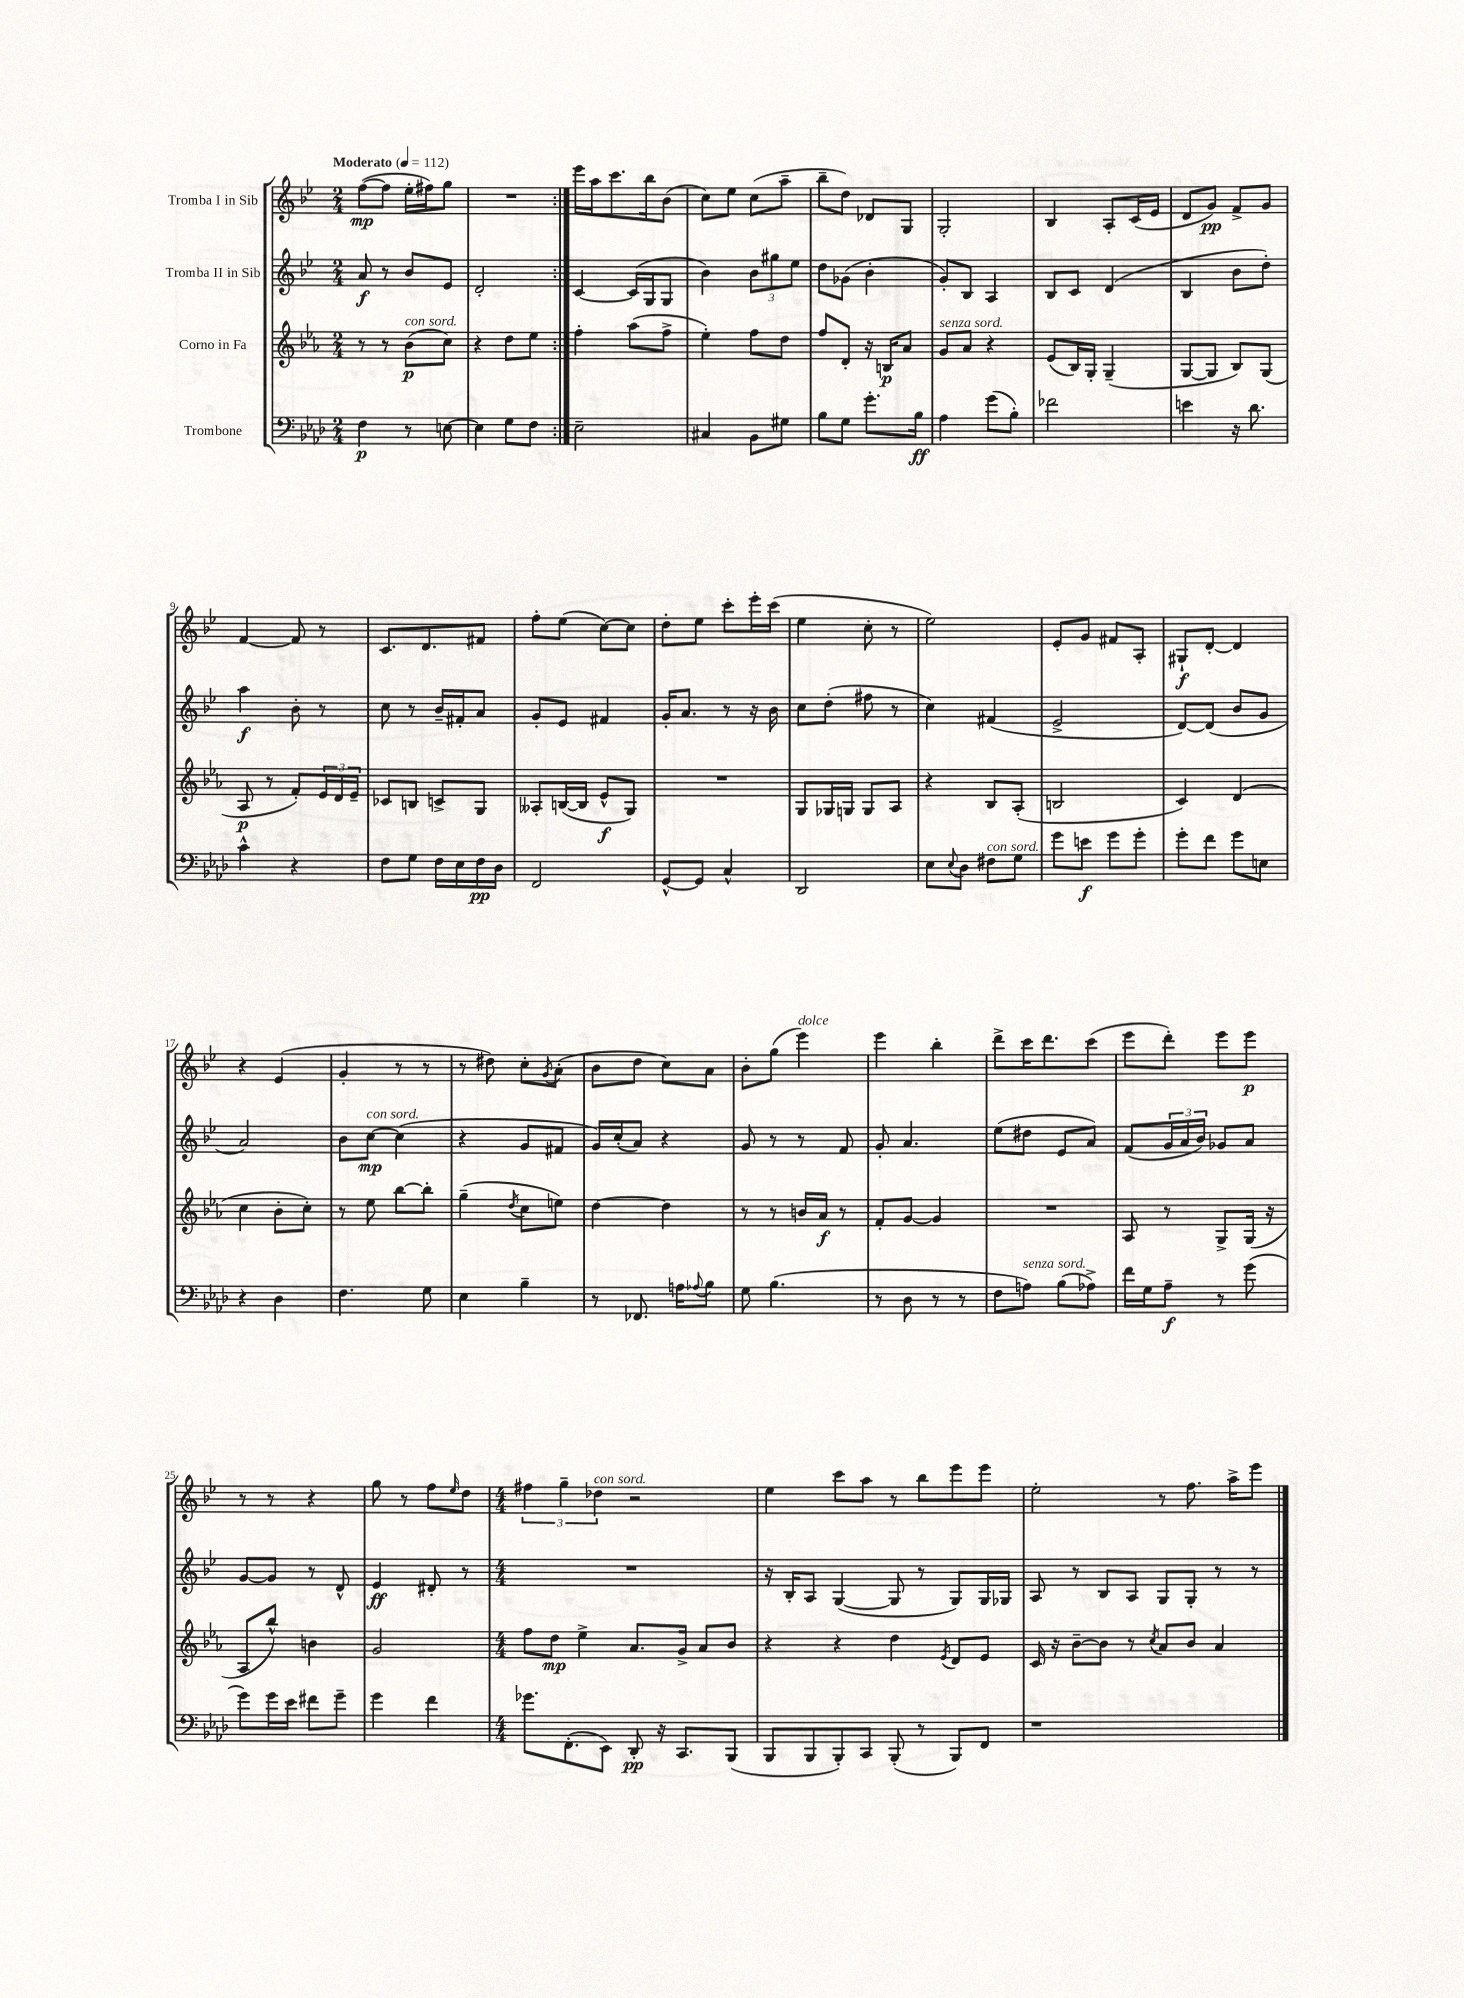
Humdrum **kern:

**kern	**kern	**kern	**kern
*staff4	*staff3	*staff2	*staff1
*clefF4	*clefG2	*clefG2	*clefG2
*k[b-e-a-d-]	*k[b-e-a-]	*k[b-e-]	*k[b-e-]
*M2/4	*M2/4	*M2/4	*M2/4
*MM112	*MM112	*MM112	*MM112
4F	8r	8a	([8ff
.	8r	8r	8ff]
8r	(8b-	8b-	16ee-'
.	.	.	16ff#)
[8E	8cc)	8e-	8gg
=	=	=	=
4E]	4r	2d'	2r
8G	8dd	.	.
8F	8ee-	.	.
=:|!	=:|!	=:|!	=:|!
2E-~	4ff'	[4c	16eee-
.	.	.	16aa
.	.	.	8.ccc
.	(8aa-	(16c]	.
.	.	16G	16bb-
.	8ff^	8G	(8b-
=	=	=	=
4C#	4ee-')	4b-)	8cc)
.	.	.	8ee-
8BB-	8ff	12b-	(8cc
.	.	12gg#	.
8G#	8dd	.	8aa~
.	.	12ee-	.
=	=	=	=
8B-	8ff	8dd	8bb-~
8G	8d'	(8g-	8dd)
8.g'	16r	4b-'	8d-
.	16B	.	.
.	8a-	.	8G
16B-	.	.	.
=	=	=	=
4A-	8g	8g')	2G'
.	8a-	8B-	.
(8g	4r	4A	.
8B-')	.	.	.
=	=	=	=
2f-	(8e-	8B-	4B-
.	16B-)	8c	.
.	16G'	.	.
.	(4G~	(4d	8A'
.	.	.	(16c
.	.	.	16e-
=	=	=	=
4e	[8G	4B-	8d
.	8G]	.	8g)
16r	8B-)	8b-	8f^
8.d-	.	.	.
.	(8G	8dd')	8g
=	=	=	=
4c^^	8A-	4aa	[4f
.	8r	.	.
4r	8f')	8b-'	8f]
.	24e-	8r	8r
.	24d	.	.
.	24e-~	.	.
=	=	=	=
8F	8c-	8cc	8.c
8G	8B	8r	.
.	.	.	8.d
16F	8c^	16b-~	.
16E-	.	16f#'	.
16F	8G	8a	8f#
16D-	.	.	.
=	=	=	=
2FF	8A--'	8g'	8ff'
.	([16B	8e-	(8ee-
.	16B]	.	.
.	8e-^^	4f#	[8cc)
.	8G)	.	8cc]
=	=	=	=
[8GG^^	2r	16g'	8dd'
.	.	8.a	.
8GG]	.	.	8ee-
4C^^	.	8r	8ccc'
.	.	16r	16eee-'
.	.	16b-	(16ccc
=	=	=	=
2DD-	8G	8cc	4ee-
.	16G-	(8dd'	.
.	16G	.	.
.	8G	8ff#	8cc'
.	8A-	8r	8r
=	=	=	=
8E-	4r	4cc)	2ee-)
8qqE-	.	.	.
8D-	.	.	.
8F#	8B-	(4f#	.
8G	(8A-'	.	.
=	=	=	=
8g	2B	2e-^	8e-'
8e	.	.	8g
8g	.	.	8f#
8g'	.	.	8A'
=	=	=	=
8g'	4c)	[8d)	8G#`
8f	.	(8d]	[8d'
8g	(4d	8b-	4d]
8E	.	8g	.
=	=	=	=
4r	4cc	2a)	4r
4D-	8b-'	.	(4e-
.	8cc')	.	.
=	=	=	=
4.F	8r	8b-	4g'
.	8ee-	[8cc	.
.	[8bb-	(4cc]	8r
8G	8bb-']	.	8r
=	=	=	=
4E-	(4gg~	4r	8r
.	.	.	8dd#)
.	8qdd	.	.
4B-~	8cc	8g	8cc'
.	.	.	8qg
.	8ee)	8f#	(8a'
=	=	=	=
8r	[4dd	16g)	8b-
.	.	(16cc'	.
8.FF-	.	8a)	8dd
.	4dd]	4r	8cc)
16A	.	.	.
8qqA-	.	.	.
8B-	.	.	8a
=	=	=	=
8G	8r	8g	8b-'
(4.B-	8r	8r	(8gg
.	16b	8r	4eee-)
.	16a-	.	.
.	8r	8f	.
=	=	=	=
8r	8f'	8g'	4eee-
8D-	[8g	4.a	.
8r	4g]	.	4bb-'
8r	.	.	.
=	=	=	=
8F	2r	(8ee-	8ddd^
8A)	.	8dd#	16ccc
.	.	.	8.ddd
(8B-	.	8e-	.
8A-^)	.	8a)	(8ccc
=	=	=	=
16f	8A-	(8f	8eee-
16G	.	.	.
8A-~	8r	24g	8ddd')
.	.	24a	.
.	.	24b-)	.
8r	8G^	8g-	8eee-
(8g	(16G	8a	8eee-
.	16r	.	.
=	=	=	=
8g)	8A-	[8g	8r
16g	8bb-^^)	8g]	8r
16e-	.	.	.
8f#	4b	8r	4r
8g~	.	8d^^	.
=	=	=	=
4g	2g	4e-	8gg
.	.	.	8r
4f	.	8d#'	8ff
.	.	.	16qqee-
.	.	8r	8dd
=	=	=	=
*M4/4	*M4/4	*M4/4	*M4/4
8.g-	8ff	1r	6ff#
.	8dd	.	.
.	.	.	6gg~
(8.FF'	.	.	.
.	4ee-^	.	.
.	.	.	6dd-
8EE-)	.	.	.
8DD-'	8.a-	.	2r
16r	.	.	.
8.CC	16g^	.	.
.	8a-	.	.
(8BBB-	8b-	.	.
=	=	=	=
8BBB-	4r	16r	4ee-
.	.	16B-'	.
8BBB-	.	8A	.
8BBB-')	4r	([4G	8ccc
8CC	.	.	8aa
(8BBB-'	4dd	8G]	8r
8r	.	8r	8bb-
.	8qe-	.	.
8BBB-)	8d	8G)	8eee-
8FF	8e-	16G	8eee-
.	.	16G-	.
=	=	=	=
1r	16c	8A	2ee-'
.	16r	.	.
.	[8b-~	8r	.
.	8b-]	8B-	.
.	8r	8A	.
.	8qcc	.	.
.	8a-	8G	8r
.	8b-	8G'	8.ff
.	4a-	8r	.
.	.	.	16aa^
.	.	8r	8eee-
==	==	==	==
*-	*-	*-	*-
